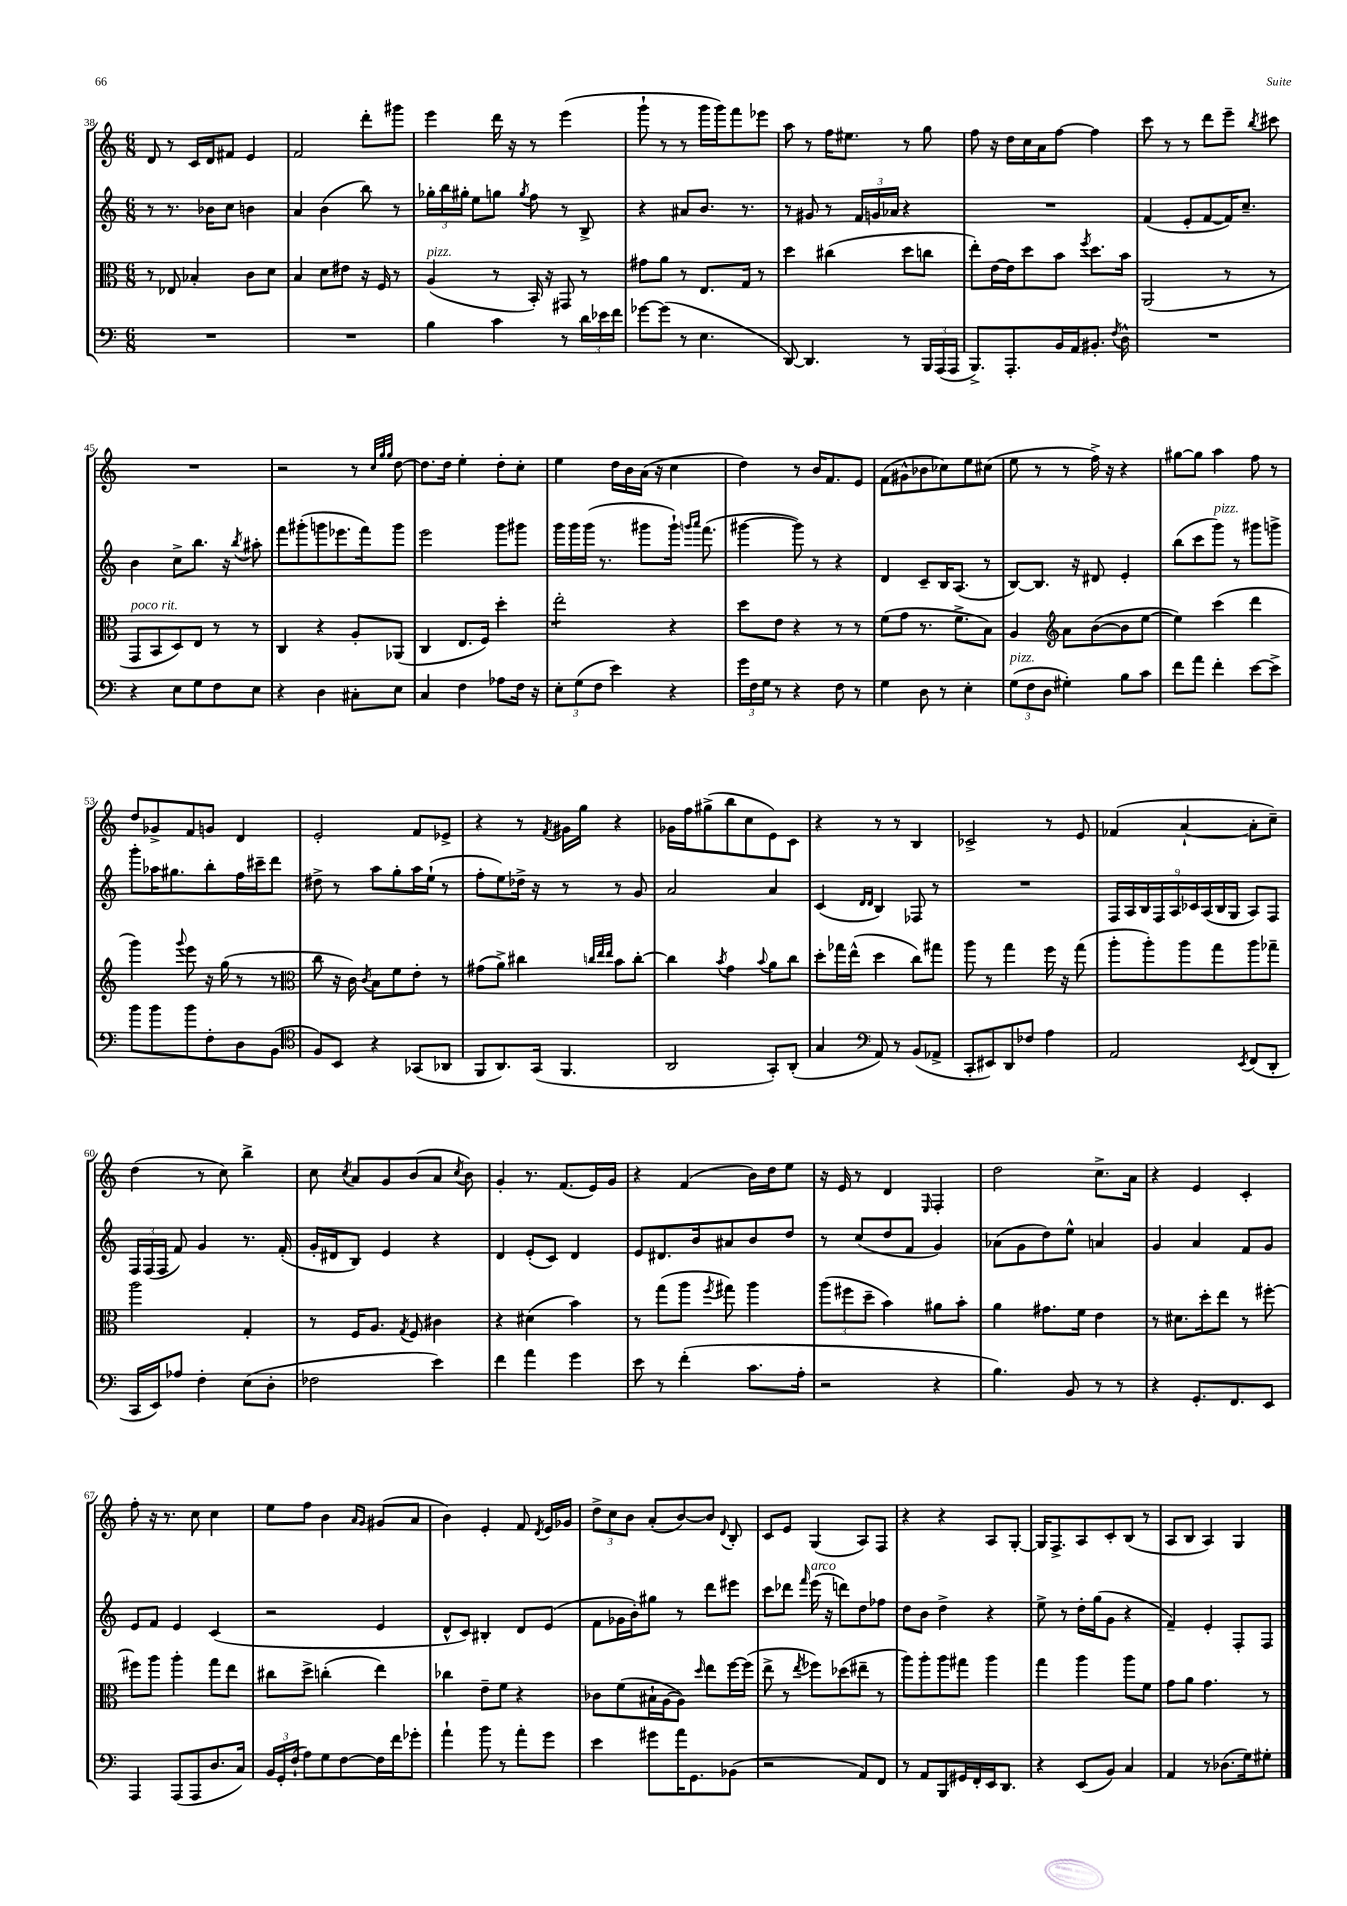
<<
\new StaffGroup <<
\new Staff = "s0" {
    \clef treble \key c \major \numericTimeSignature \time 6/8
    \autoBeamOff d'8 r8 c'16[ d'16 fis'8] e'4 |
    f'2 d'''8[-. gis'''8] |
    e'''4 d'''16 r16 r8 e'''4( |
    g'''8-! r8 r8 g'''16[ g'''16) f'''8 ees'''8] |
    a''8 r8 f''16[ eis''8.] r8 g''8 |
    f''8 r16 d''16[ c''16 a'16 f''8]~ f''4 |
    c'''8 r8 r8 d'''8[ e'''8]-- \acciaccatura { b''8 } cis'''8 |
    R2. |
    r2 r8 \grace { c''32[ g''32 g''32] } d''8~ |
    d''8.[ d''16] e''4-. d''8[-. c''8]-. |
    e''4 d''16[ b'16 a'16]( r16 c''4 |
    d''4) r8 b'16[ f'8. e'8] |
    f'8[( gis'8-^ bes'8 ces''8) e''8 cis''8]( |
    e''8 r8 r8 f''16->) r16 r4 |
    gis''8[~ gis''8] a''4 f''8 r8 |
    d''8[ ges'8-> f'8 g'8] d'4 |
    e'2-. f'8[ ees'8]-> |
    r4 r8 \acciaccatura { f'8 } gis'16[ g''16] r4 |
    ges'16[ f''16 gis''8->( b''8 c''8 e'8) c'8] |
    r4 r8 r8 b4 |
    ces'2-> r8 e'8 |
    fes'4( a'4~-! a'8[-. c''8]--) |
    d''4( r8 c''8) b''4-> |
    c''8 \acciaccatura { c''8 } a'8[ g'8 b'8( a'8] \acciaccatura { c''8 } b'8) |
    g'4-. r8. f'8.[( e'16) g'16] |
    r4 f'4( b'16[) d''16 e''8] |
    r16 e'16 r8 d'4 \grace { e16 } f4-. |
    d''2 c''8.[-> a'16] |
    r4 e'4 c'4-. |
    f''8-. r16 r8. c''8 c''4 |
    e''8[ f''8] b'4 \grace { a'16[ g'16] } gis'8[( a'8] |
    b'4) e'4-. f'8 \acciaccatura { d'8 } e'16[ ges'16] |
    \tuplet 3/2 { d''8[-> c''8 b'8] } a'8[-.( b'8~) b'8] \appoggiatura { d'8 } b8-. |
    c'8[ e'8] g4( a8[) f8] |
    r4 r4 a8[ g8]~-. |
    g16[ f8.-> a8 c'8-. b8]( r8 |
    a8[ b8] a4) g4 \bar "|." |
}
\new Staff = "s1" {
    \clef treble \key c \major \numericTimeSignature \time 6/8
    \autoBeamOff r8 r8. bes'16[ c''8] b'4 |
    a'4 b'4( b''8) r8 |
    \tuplet 3/2 { ges''16[-. b''16 gis''16]-. } e''8[ g''8] \acciaccatura { g''8 } f''8 r8 b8-> |
    r4 ais'8[ b'8.] r8. |
    r8 gis'8 r8 \tuplet 3/2 { f'16[ g'16 aes'16] } r4 |
    R2. |
    f'4( e'8[-. f'8~ f'16) c''8.]-- |
    b'4 c''8[-> b''8.] r16 \acciaccatura { b''8 } ais''8-. |
    f'''8[ gis'''8-.( g'''8 ees'''8. f'''16) g'''8] |
    e'''2 g'''8[ gis'''8] |
    g'''16[ g'''16 g'''16]( r8. gis'''8[ gis'''16]-!) \grace { g'''16[ a'''16] } f'''8.( |
    gis'''4~ gis'''8) r8 r4 |
    d'4 c'8[-- b16 a8.]( r8 |
    b8[~) b8.] r16 dis'8 e'4-. |
    b''8[( c'''8 g'''8]^\markup { \italic "pizz." }) r8 gis'''8[ g'''8]-> |
    g'''8[-. aes''16 gis''8. b''8-. f''16 cis'''16-- d'''8] |
    dis''8-> r8 a''8[ g''8-. a''16 e''16]-!( r8 |
    f''8[-. e''8) des''16]-> r16 r8 r8 g'8 |
    a'2 a'4 |
    c'4( \grace { d'16[ d'16] } b4) fes8 r8 |
    R2. |
    \tuplet 9/8 { f16[ a16 b16 f16 a16 ces'16 a16( b16 g16] } a8[) f8] |
    \tuplet 3/2 { f16[ f16( f16] } f'8) g'4 r8. f'16-.( |
    g'16[-. dis'16 b8]) e'4 r4 |
    d'4 e'8[-.( c'8]) d'4 |
    e'8[ dis'8. b'16 ais'8 b'8 d''8] |
    r8 c''8[( d''8 f'8] g'4) |
    aes'8[( g'8 d''8) e''8]-^ a'4 |
    g'4 a'4 f'8[ g'8] |
    e'8[ f'8] e'4 c'4( |
    r2 e'4 |
    d'8[-^ c'8]) bis4-. d'8[ e'8]( |
    f'8[ ges'16 b'16-.) gis''8] r8 d'''8[ eis'''8] |
    c'''8[ des'''8] \grace { f'''16 } e'''16^\markup { \italic "arco" }( r16 d'''8[) d''8 fes''8] |
    d''8[ b'8] d''4-> r4 |
    e''8-> r8 d''16[-. g''16( g'8] r4 |
    f'4--) e'4-. f8[-. f8] \bar "|." |
}
\new Staff = "s2" {
    \clef alto \key c \major \numericTimeSignature \time 6/8
    \autoBeamOff r8 ees8 bes4-. c'8[ d'8] |
    b4 d'8[ eis'8] r16 f16 r8 |
    a4^\markup { \italic "pizz." }( r8 b,16-.) r16 gis,8 r8 |
    gis'8[ a'8] r8 e8.[ g16] r8 |
    d''4 cis''4( d''8[ c''8] |
    e''8[-.) e'16~ e'16 d''8 b'8] \acciaccatura { f''8 } d''8.[ b'16] |
    a,2( r8 r8 |
    g,8[^\markup { \italic "poco rit." } b,8 d8) e8] r8 r8 |
    c4 r4 a8[-. aes,8]( |
    c4 e8.[ f16]) d''4-. |
    e''2:8-. r4 |
    d''8[ e'8] r4 r8 r8 |
    f'8[( g'8] r8. f'8.[-> b8]) |
    a4 \clef treble a'8[ b'8~( b'8 e''8]~ |
    e''4) c'''4( d'''4 |
    g'''4) \appoggiatura { g'''8 } e'''8 r16 g''16( r8 r8 |
    \clef alto c''8 r16 c'16) \acciaccatura { c'8 } b8[ f'8 e'8]-. r8 |
    gis'8[( a'8]->) cis''4 \grace { c''32[ e''32 e''32] } b'8[ c''8]~-. |
    c''4 \acciaccatura { b'8 } g'4 \appoggiatura { b'8 } a'8[ c''8] |
    d''8[-. ges''16 e''16]-^( d''4 c''8[) gis''8] |
    a''8 r8 g''4 f''16 r16 g''8( |
    a''8[-. a''8-.) a''8 g''8 a''8 ges''8]-- |
    a''2 g4-. |
    r8 f16[ a8.] \acciaccatura { g8 } f8 cis'4 |
    r4 dis'4( b'4) |
    r8 g''8[( a''8] \acciaccatura { f''8 } gis''8) a''4 |
    \tuplet 3/2 { a''8[( fis''8 d''8]-- } b'4) ais'8[ b'8]-. |
    a'4 gis'8.[ f'16] e'4 |
    r8 dis'8.[ d''16-. e''8] r8 fis''8~-. |
    fis''8[ a''8] a''4-. g''8[ e''8] |
    cis''8[ d''8]-> c''4-.( e''4) |
    ces''4 e'8[-- f'8] r4 |
    ces'8[ f'8( bis16-! a16~ a8]) \grace { d''16 } e''8[ f''16~ f''16]( |
    e''8-> r8 \acciaccatura { e''8 } fes''8[) des''8( eis''8]-- r8 |
    a''8[) a''8-. a''8 gis''8] a''4 |
    g''4 a''4 a''8[ f'8] |
    g'8[ a'8] g'4. r8 \bar "|." |
}
\new Staff = "s3" {
    \clef bass \key c \major \numericTimeSignature \time 6/8
    \autoBeamOff R2. |
    R2. |
    b4 c'4 r8 \tuplet 3/2 { d'16[ ees'16 f'16] } |
    ges'8[~ ges'8]( r8 e4. |
    d,8~) d,4. r8 \tuplet 3/2 { b,,16[ a,,16( a,,16] } |
    b,,8.[->) a,,8.-. b,16 a,16 bis,8.]-. \acciaccatura { f8 } d16-^ |
    R2. |
    r4 e8[ g8 f8 e8] |
    r4 d4 cis8[-. e8] |
    c4 f4 aes8[ f16] r16 |
    \tuplet 3/2 { e8[-. g8( f8] } e'4) r4 |
    \tuplet 3/2 { g'16[ f16 g16] } r8 r4 f8 r8 |
    g4 d8 r8 e4-. |
    \tuplet 3/2 { g8[^\markup { \italic "pizz." }( f8 d8] } gis4-.) b8[ c'8] |
    f'8[ a'8] f'4-. e'8[~ e'8]-> |
    b'8[ b'8 b'8 f8-. d8 b,8]( |
    \clef tenor f8[) b,8] r4 ges,8[( aes,8] |
    f,8[ a,8.) g,16]( f,4. |
    a,2 g,8[-.) a,8]-.( |
    g4 \clef bass a,8) r8 b,8[( aes,8]-> |
    c,8[-. eis,8) d,8 fes8] a4 |
    a,2 \acciaccatura { e,8 } f,8[( d,8]-. |
    c,16[ e,16) aes8] f4-. e8[( d8]-. |
    fes2 e'4) |
    f'4 a'4 g'4 |
    e'8 r8 f'4-.( c'8.[ a16]-. |
    r2 r4 |
    b4.) b,8 r8 r8 |
    r4 g,8.[-. f,8. e,8] |
    a,,4 a,,8[( a,,8 d8. c16]) |
    \tuplet 3/2 { b,16[ g,16-. f16]-!( } a8[) g8 f8~ f16 f'16 ges'8]-. |
    a'4-! b'8 r8 a'8[-. g'8] |
    e'4 gis'8[ a'16 g,8. bes,8]( |
    r2 a,8[) f,8] |
    r8 a,8[ b,,8 gis,16 f,16-. e,16 d,8.] |
    r4 e,8[( b,8]) c4 |
    a,4 r8 des8.[( g16) gis8]-. \bar "|." |
}
>>
>>
\layout { \context { \Score currentBarNumber = #38 } }
